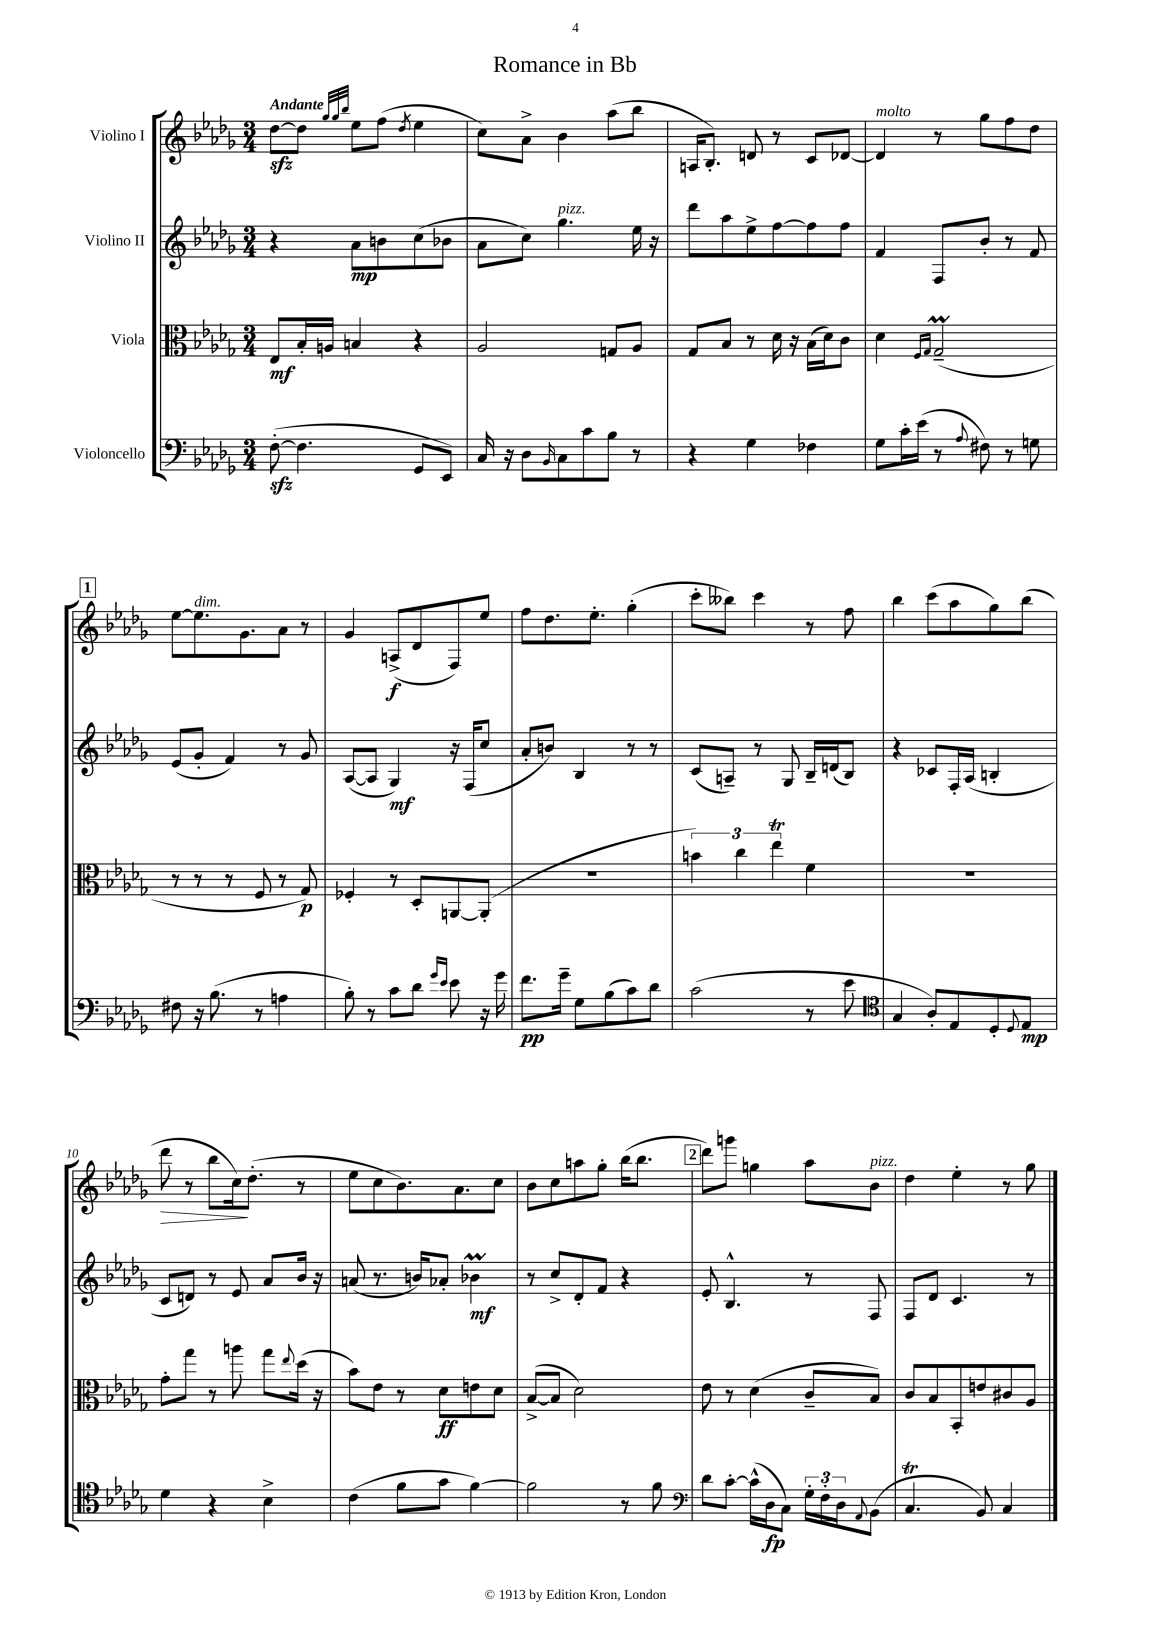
\header { title = "Romance in Bb" }
<<
\new StaffGroup <<
\new Staff = "s0" \with { instrumentName = "Violino I" } {
    \clef treble \key des \major \numericTimeSignature \time 3/4 \tempo "Andante"
    des''8~\sfz des''8 \grace { ges''32 ges''32 bes''32 } ees''8 f''8( \acciaccatura { des''8 } ees''4 |
    c''8) aes'8-> bes'4 aes''8( bes''8 |
    a16 bes8.-.) d'8 r8 c'8 des'8~ |
    des'4^\markup { \italic "molto" } r8 ges''8 f''8 des''8 |
    \mark \markup { \box "1" } ees''8~ ees''8.^\markup { \italic "dim." } ges'8. aes'8 r8 |
    ges'4 a8->\f( des'8 f8) ees''8 |
    f''8 des''8. ees''8.-. ges''4-.( |
    c'''8-. beses''8) c'''4 r8 f''8 |
    bes''4 c'''8( aes''8 ges''8) bes''8( |
    des'''8\> r8 bes''8 c''16\!) des''8.-.( r8 |
    ees''8 c''8 bes'8.) aes'8. c''8 |
    bes'8 c''8 a''8 ges''8-. bes''16( bes''8. |
    \mark \markup { \box "2" } des'''8) g'''8 g''4 aes''8 bes'8^\markup { \italic "pizz." } |
    des''4 ees''4-. r8 ges''8 \bar "|." |
}
\new Staff = "s1" \with { instrumentName = "Violino II" } {
    \clef treble \key des \major \numericTimeSignature \time 3/4
    r4 aes'8\mp b'8 c''8( bes'8 |
    aes'8 c''8) ges''4.^\markup { \italic "pizz." } ees''16 r16 |
    des'''8 aes''8 ees''8-> f''8~ f''8 f''8 |
    f'4 f8 bes'8-. r8 f'8 |
    \mark \markup { \box "1" } ees'8( ges'8-. f'4) r8 ges'8 |
    aes8~( aes8 ges4\mf) r16 f16( c''8 |
    aes'8-. b'8) bes4 r8 r8 |
    c'8( a8--) r8 ges8 bes16-- d'16( bes8) |
    r4 ces'8 f16-. aes16( b4-. |
    c'8 d'8) r8 ees'8 aes'8 bes'16 r16 |
    a'8( r8. b'16) aes'8-. bes'4\prall\mf |
    r8 c''8-> des'8-. f'8 r4 |
    \mark \markup { \box "2" } ees'8-. bes4.-^ r8 f8 |
    f8 des'8 c'4. r8 \bar "|." |
}
\new Staff = "s2" \with { instrumentName = "Viola" } {
    \clef alto \key des \major \numericTimeSignature \time 3/4
    ees8\mf bes16-. a16 b4 r4 |
    aes2 g8 aes8 |
    ges8 bes8 r8 des'16 r16 bes16( des'16) c'8 |
    des'4 \grace { f16 ges16 } ges2--\prall( |
    \mark \markup { \box "1" } r8 r8 r8 f8 r8 ges8\p) |
    fes4-. r8 des8-. a,8~ a,8-.( |
    R2. |
    \tuplet 3/2 { b'4) c''4 ees''4\trill } f'4 |
    R2. |
    ges'8-. ges''8 r8 a''8 ges''8 \appoggiatura { ees''8 } des''16( r16 |
    bes'8) ees'8 r8 des'8\ff e'8 des'8 |
    bes8~->( bes8 des'2) |
    \mark \markup { \box "2" } ees'8 r8 des'4( c'8-- bes8) |
    c'8 bes8 bes,8-. e'8 cis'8 aes8 \bar "|." |
}
\new Staff = "s3" \with { instrumentName = "Violoncello" } {
    \clef bass \key des \major \numericTimeSignature \time 3/4
    f8~-.\sfz( f4. ges,8 ees,8) |
    c16 r16 des8 \grace { bes,16 } c8 c'8 bes8 r8 |
    r4 ges4 fes4 |
    ges8 c'16-. ees'16( r8 \appoggiatura { aes8 } fis8) r8 g8 |
    \mark \markup { \box "1" } fis8 r16 bes8.( r8 a4 |
    bes8-.) r8 c'8 des'8 \grace { ges'16 ees'16 } ees'8 r16 ges'16 |
    f'8.\pp ges'16-- ges8 bes8( c'8) des'8 |
    c'2( r8 ees'8 |
    \clef tenor ges4 aes8-.) ees8 des8-. \appoggiatura { des8 } ees8\mp |
    des'4 r4 bes4-> |
    c'4( f'8 ges'8 f'4~) |
    f'2 r8 f'8 |
    \mark \markup { \box "2" } \clef bass des'8 c'8~-. c'16-^( des16\fp c8) \tuplet 3/2 { ges16-. f16-. des16 } \appoggiatura { aes,8 } bes,8( |
    c4.\trill bes,8) c4 \bar "|." |
}
>>
>>
